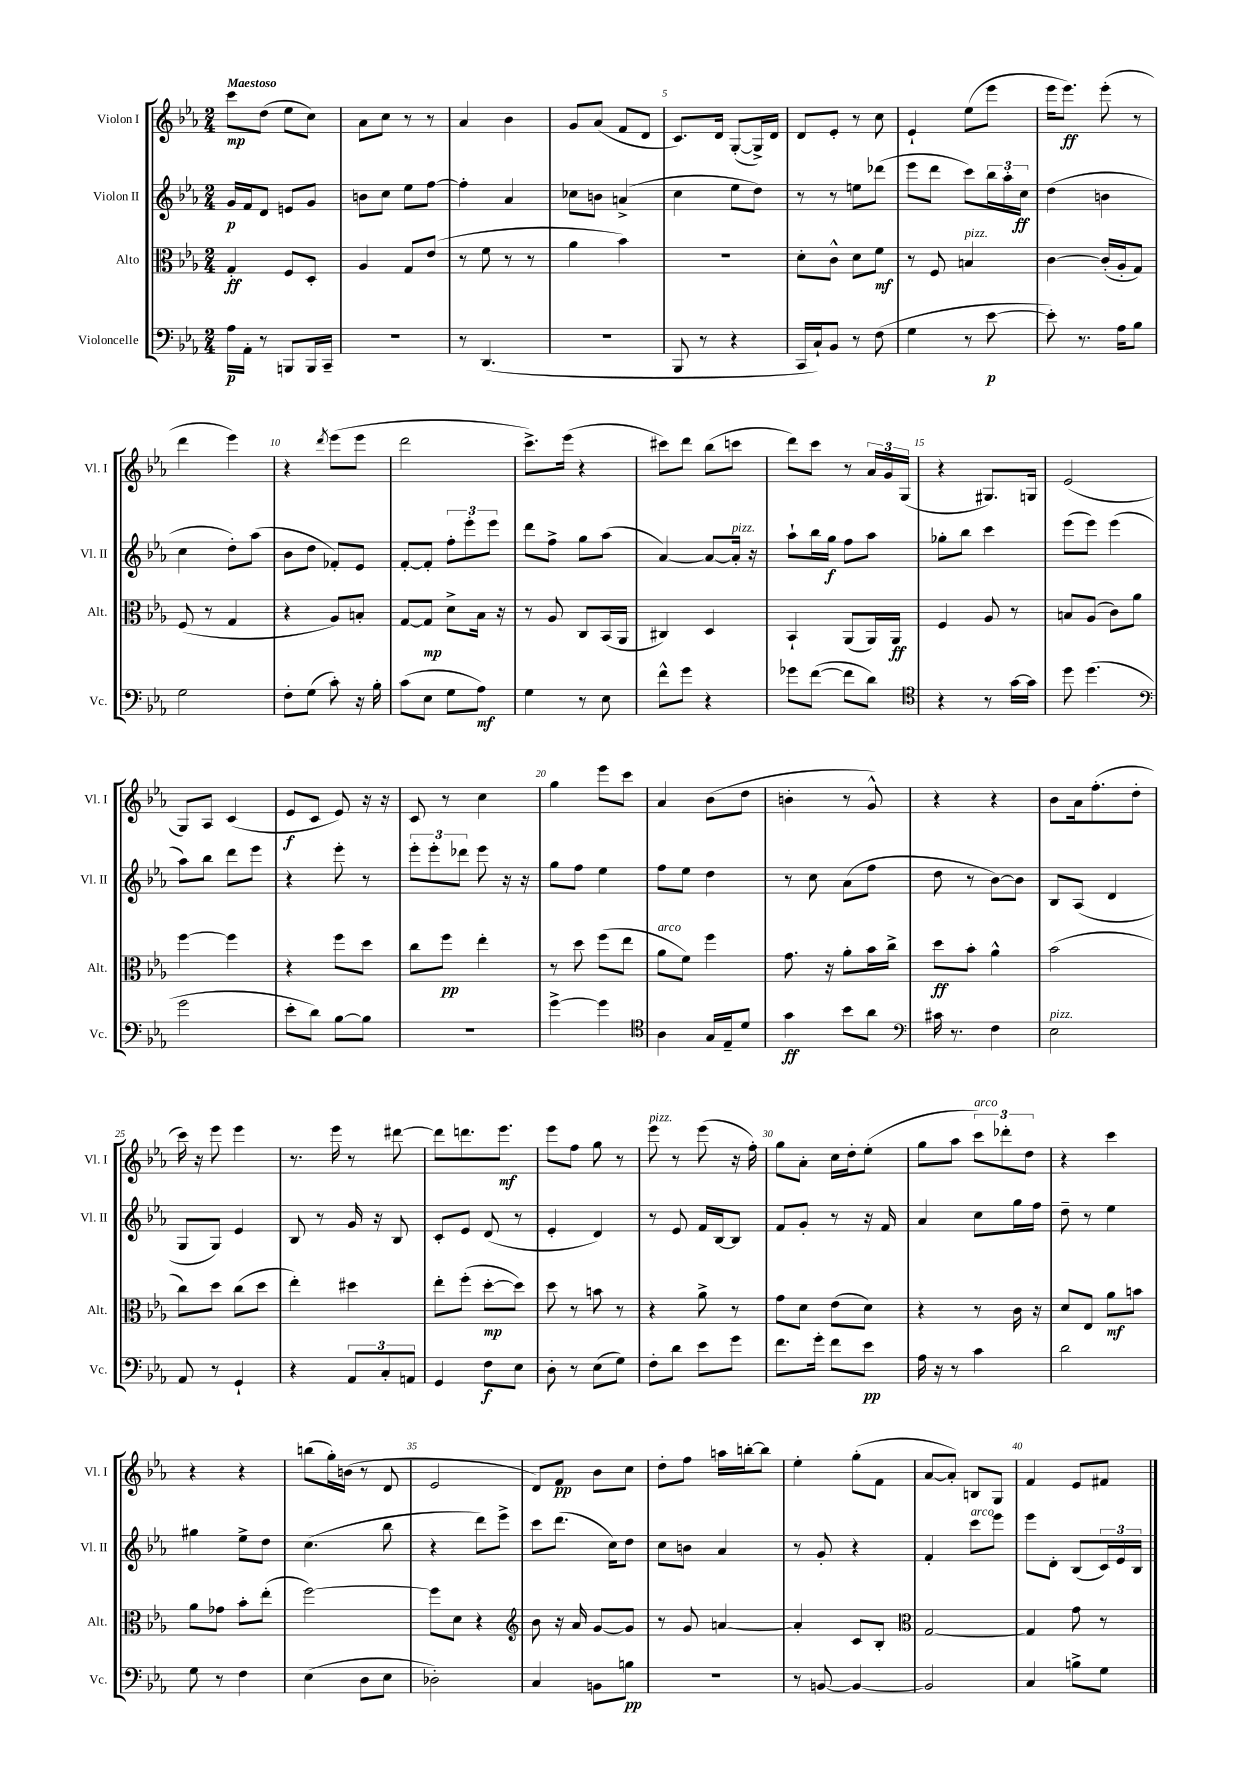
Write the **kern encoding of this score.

**kern	**kern	**kern	**kern
*staff4	*staff3	*staff2	*staff1
*clefF4	*clefC3	*clefG2	*clefG2
*k[b-e-a-]	*k[b-e-a-]	*k[b-e-a-]	*k[b-e-a-]
*M2/4	*M2/4	*M2/4	*M2/4
16A-	4G'	16g	8ccc
16AA-'	.	16f	.
8r	.	8d	(8dd
8BBB	8F	8e	8ee-
16BBB	8D'	8g	8cc)
16CC~	.	.	.
=	=	=	=
2r	4A-	8b	8a-
.	.	8cc	8cc
.	8G	8ee-	8r
.	(8e-	[8ff	8r
=	=	=	=
8r	8r	4ff']	4a-
(4.DD	8f	.	.
.	8r	4a-	4b-
.	8r	.	.
=	=	=	=
2r	4a-	8cc-	8g
.	.	8b	(8a-
.	4b-)	(4a^	8f
.	.	.	8d
=	=	=	=
8BBB-	2r	4cc	8.c)
8r	.	.	.
.	.	.	16d
4r	.	8ee-	([8G'
.	.	8dd)	16G^])
.	.	.	16d
=	=	=	=
16CC	8d'	8r	8d
16C`)	.	.	.
8BB-	8c^^	8r	8e-'
8r	8d	8ee	8r
(8F	8f	(8ddd-	8cc
=	=	=	=
4G	8r	8eee-	4e-`
.	8F	8ddd	.
8r	4B	8ccc)	(8ee-
[8e-	.	24bb-	8eee-
.	.	24aa-'	.
.	.	24cc	.
=	=	=	=
8e-'])	[4c	(4dd	16eee-
.	.	.	8.eee-)
8.r	.	.	.
.	(16c']	4b	(8eee-'
16A-	16A-'	.	.
8B-	8G)	.	8r
=	=	=	=
2G	(8F	4cc	4ddd
.	8r	.	.
.	4G	8dd')	4eee-)
.	.	(8aa-	.
=	=	=	=
8F'	4r	8b-	4r
(8G	.	8dd	.
.	.	.	8qddd
8c')	8A-)	8f-')	(8eee-
16r	8B'	8e-	8eee-
16B-'	.	.	.
=	=	=	=
(8c	[8G	[8f'	2ddd
8E-	8G]	8f']	.
8G	8d^	12ff'	.
.	.	12eee-'	.
8A-)	16B-	.	.
.	.	12eee-	.
.	16r	.	.
=	=	=	=
4G	8r	8ddd	8.ccc^)
.	8A-	8ff^	.
.	.	.	(16eee-
8r	8C	8gg	4r
8E-	(16BB-	(8aa-	.
.	16AA-	.	.
=	=	=	=
8f^^	4C#)	[4a-)	8ccc#)
8g	.	.	8ddd
4r	4D	8a-_	(8bb-
.	.	16a-']	8ccc
.	.	16r	.
=	=	=	=
8g-	4BB-`	8aa-`	8ddd)
([8f	.	16bb-	8ccc
.	.	16gg	.
8f]	(8AA-	8ff	8r
8d)	16AA-)	8aa-	24a-
.	.	.	24g
.	16AA-	.	.
.	.	.	(24G
=	=	=	=
*clefC4	*	*	*
4r	4F	8gg-'	4r
.	.	8bb-	.
8r	8A-	4ccc	8.G#)
[16g	8r	.	.
16g]	.	.	16G
=	=	=	=
8dd	8B	(8eee-	(2e-
(4.dd	(8A-	8eee-)	.
.	8c)	(4eee-	.
.	8a-	.	.
=	=	=	=
*clefF4	*	*	*
2g	[4ff	8aa-)	8G)
.	.	8bb-	8A-
.	4ff]	8ddd	(4c
.	.	8eee-	.
=	=	=	=
8e-'	4r	4r	8e-
8d)	.	.	8c
[8B-	8ff	8eee-'	8e-)
8B-]	8dd	8r	16r
.	.	.	16r
=	=	=	=
2r	8cc	12eee-'	8c
.	.	12eee-'	.
.	8ff	.	8r
.	.	12ddd-	.
.	4ee-'	8eee-	4cc
.	.	16r	.
.	.	16r	.
=	=	=	=
[4g^	8r	8gg	4gg
.	8dd	8ff	.
4g]	(8ff	4ee-	8eee-
.	8ee-	.	8ccc
=	=	=	=
*clefC4	*	*	*
4A-	8a-	8ff	4a-
.	8f)	8ee-	.
16G	4ff	4dd	(8b-
16E-~	.	.	.
8d	.	.	8dd
=	=	=	=
4g	8.g	8r	4b'
.	.	8cc	.
.	16r	.	.
8b-	8a-'	(8a-	8r
8a-	16b-	8ff	8g^^)
.	16cc^	.	.
=	=	=	=
*clefF4	*	*	*
16c#	8dd	8dd	4r
8.r	.	.	.
.	8b-'	8r	.
4F	4a-^^	[8b-)	4r
.	.	8b-]	.
=	=	=	=
2E-	(2b-	8B-	8b-
.	.	(8A-	16a-
.	.	.	(8.ff'
.	.	4d	.
.	.	.	8dd'
=	=	=	=
8AA-	8cc)	8G	16ccc)
.	.	.	16r
8r	8dd	8G)	8eee-
4GG`	(8cc	4e-	4eee-
.	8dd	.	.
=	=	=	=
4r	4ee-')	8B-	8.r
.	.	8r	.
.	.	.	16eee-
12AA-	4dd#	16g	8r
.	.	16r	.
12C'	.	.	.
.	.	8B-	[8ddd#
12AA	.	.	.
=	=	=	=
4GG	8ee-'	8c'	8ddd#]
.	(8ff'	8e-	8.ddd
8F	[8dd'	(8d	.
.	.	.	8.eee-
8E-	8dd])	8r	.
=	=	=	=
8D'	8dd	4e-'	8eee-
8r	8r	.	8ff
(8E-	8b	4d)	8gg
8G)	8r	.	8r
=	=	=	=
8F'	4r	8r	8eee-
8d	.	8e-	8r
8e-	8a-^	16f	(8eee-
.	.	[16B-	.
8g	8r	8B-]	16r
.	.	.	16ff')
=	=	=	=
8.f	8g	8f	8gg
.	8d	8g'	8a-'
16g'	.	.	.
8f	(8e-	8r	16cc
.	.	.	16dd'
8e-	8d)	16r	(8ee-'
.	.	16f	.
=	=	=	=
16A-	4r	4a-	8gg
16r	.	.	.
8r	.	.	8aa-
4c	8r	8cc	12ccc)
.	.	.	12ddd-'
.	16c	16gg	.
.	.	.	12dd
.	16r	16ff	.
=	=	=	=
2d	8d	8dd~	4r
.	8E-	8r	.
.	8a-	4ee-	4ccc
.	8b	.	.
=	=	=	=
8G	8a-	4gg#	4r
8r	8g-	.	.
4F	8b-'	8ee-^	4r
.	(8ee-'	8dd	.
=	=	=	=
(4E-	[2ff)	(4.cc	(8bb
.	.	.	16gg')
.	.	.	(16b
8D	.	.	8r
8E-	.	8bb-	8d
=	=	=	=
2D-')	8ff]	4r	2e-
.	8d	.	.
.	4r	8ddd)	.
.	.	8eee-^	.
=	=	=	=
*	*clefG2	*	*
4C	8b-	8ccc	8d)
.	16r	(8.ddd	8f
.	16a-	.	.
8BB	[8g	.	8b-
.	.	16cc)	.
8B	8g]	8dd	8cc
=	=	=	=
2r	8r	8cc	8dd'
.	8g	8b	8ff
.	[4a	4a-	16aa
.	.	.	[16bb'
.	.	.	8bb]
=	=	=	=
8r	4a']	8r	4ee-'
[8BB	.	8g'	.
4BB_	8c	4r	(8gg'
.	8B-'	.	8f
=	=	=	=
*	*clefC3	*	*
2BB]	[2G	4f'	[8a-
.	.	.	8a-'])
.	.	8ccc	8B
.	.	8eee-	8G
=	=	=	=
4C	4G]	8eee-	4f
.	.	8d'	.
8B^	8g	(8B-	8e-
8G	8r	24c)	8f#
.	.	24e-	.
.	.	24B-	.
==	==	==	==
*-	*-	*-	*-
